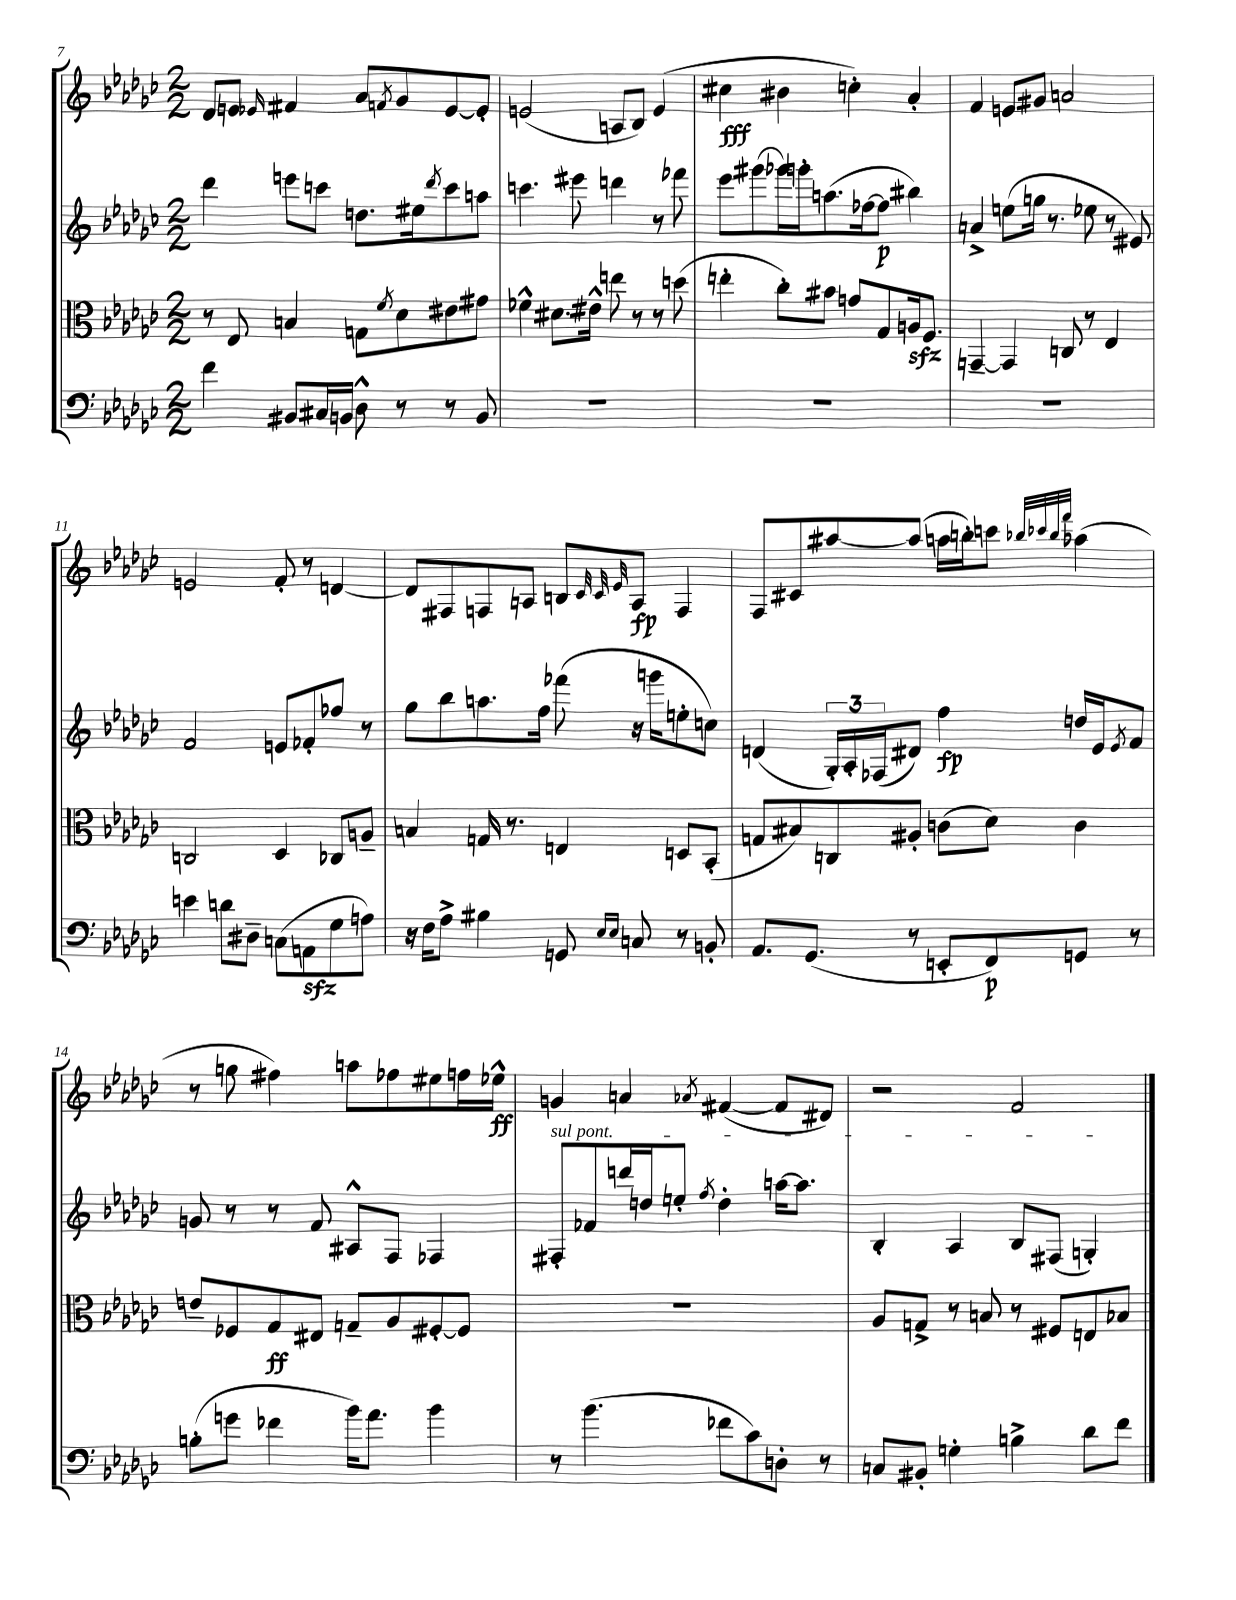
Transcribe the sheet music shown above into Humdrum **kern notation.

**kern	**kern	**kern	**kern
*staff4	*staff3	*staff2	*staff1
*clefF4	*clefC3	*clefG2	*clefG2
*k[b-e-a-d-g-c-]	*k[b-e-a-d-g-c-]	*k[b-e-a-d-g-c-]	*k[b-e-a-d-g-c-]
*M2/2	*M2/2	*M2/2	*M2/2
4f\	8r	4ddd-\	8d-/L
.	8E-/	.	8e/J
.	.	.	16qqe-/
8BB#/L	4B/	8eee\L	4f#/
16C#/L	.	8ccc\J	.
16BB/JJ	.	.	.
8D-^^\	8G\L	8.dd\L	8a-/L
.	8qf/	.	8qf/
8r	8d-\	.	8g-/
.	.	16ee#\k	.
.	.	8qddd-/	.
8r	8e#\	8ccc\	[8e-/
8BB/	8g#\J	8aa\J	8e-'/]J
=	=	=	=
1r	4f-^^\	4.ccc\	(2e/
.	8.d#\L	.	.
.	.	8eee#\	.
.	16e#^^\Jk	.	.
.	8ee\	4ddd\	8A/L
.	8r	.	8B-/J)
.	8r	8r	(4e/
.	(8dd\	8fff-\	.
=	=	=	=
1r	4ee'\	8eee-\L	4cc#\
.	.	(8ggg#\	.
.	8cc-'\L)	16ggg-\L)	4b#\
.	.	16ggg'\J	.
.	8b#\J	(8.aa\	.
.	8g/L	.	4cc'\)
.	.	[16ff-\k	.
.	8G-/	8ff-\]J	.
.	16A/k	4bb#\)	4a-'/
.	8.F/J	.	.
=	=	=	=
1r	[4GG~/	4a^/	4f/
.	4GG/]	(8ee\L	8e/L
.	.	16gg\Jk	8g#/J
.	.	8.r	.
.	8C/	.	2a/
.	8r	8ee-\	.
.	4E-/	8r	.
.	.	8e#/)	.
=	=	=	=
4e\	2C/	2f/	2e/
8d\L	.	.	.
8D#~\J	.	.	.
(8C\L	4D-/	8e/L	8f'/
8AA\	.	8f-'/	8r
8G-\	8C-/L	8ff-/J	[4d/
8A\J)	8A~/J	8r	.
=	=	=	=
16r	4B/	8gg-\L	8d/]L
16F\LK	.	.	.
8A-^\J	.	8bb-\	8F#/
4B#\	16G/	8.aa\	8F/
.	8.r	.	.
.	.	.	8A/J
.	.	16ff\Jk	.
8GG/	4E/	(8fff-\	8B/L
.	.	.	32qqc-/
16qqE-/LL	.	.	32qqc-/
16qqE-/JJ	.	.	32qqe-/
8C/	.	16r	8A/J
.	.	16ggg\LK	.
8r	8D/L	8ee'\	4F/
8BB'/	(8BB-'/J	8cc\J)	.
=	=	=	=
8.AA-/L	8G/L	(4d/	8F/L
.	8B#/)	.	8c#/
(8.GG-/J	.	.	.
.	8C/	24G-'/LL)	[8aa#/
.	.	24A-'/	.
.	.	(24F-/J	.
8r	8A#'/J	8d#/J)	(8aa#/]J
8EE'/L	(8c\L	4ff\	16aa\LL
.	.	.	16bb'\J)
8FF/)	8d-\J)	.	8ccc\J
.	.	.	32qqbb-/LLL
.	.	.	32qqccc-/
.	.	.	32qqbb-/
.	.	.	32qqfff/JJJ
8GG/J	4c\	16dd/LL	(4aa-\
.	.	16e-/J	.
.	.	8qe-/	.
8r	.	8f/J	.
=	=	=	=
(8B'\L	8e~/L	8g/	8r
8g\J	8F-/	8r	8gg\
4f-\	8G-/	8r	4ff#\)
.	8E#/J	8f/	.
16b-\LK)	8G~/L	8A#^^/L	8aa\L
8.a-\J	.	.	.
.	8A-/	8F/J	8ff-\
4b-\	[8F#'/	4F-/	8ee#\
.	8F#/]J	.	16ff\L
.	.	.	16ee-^^\JJ
=	=	=	=
8r	1r	8F#'/L	4g/
(4.b-\	.	8f-/	.
.	.	16ddd/L	4a/
.	.	16dd/J	.
.	.	8ee'/J	.
.	.	8qff/	8qa-/
8f-\L	.	4dd'\	([4f#/
8c-\)	.	.	.
8D'\J	.	[16aa\LK	8f#/]L
.	.	8.aa\]J	.
8r	.	.	8d#/J)
=	=	=	=
8C/L	8A-/L	4B-'/	2r
8BB#'/J	8G^/J	.	.
4G'\	8r	4A-/	.
.	8B/	.	.
4B^\	8r	8B-/L	2f/
.	8F#/L	(8F#/J	.
8d-\L	8E/	4G'/)	.
8f\J	8B-/J	.	.
==	==	==	==
*-	*-	*-	*-
